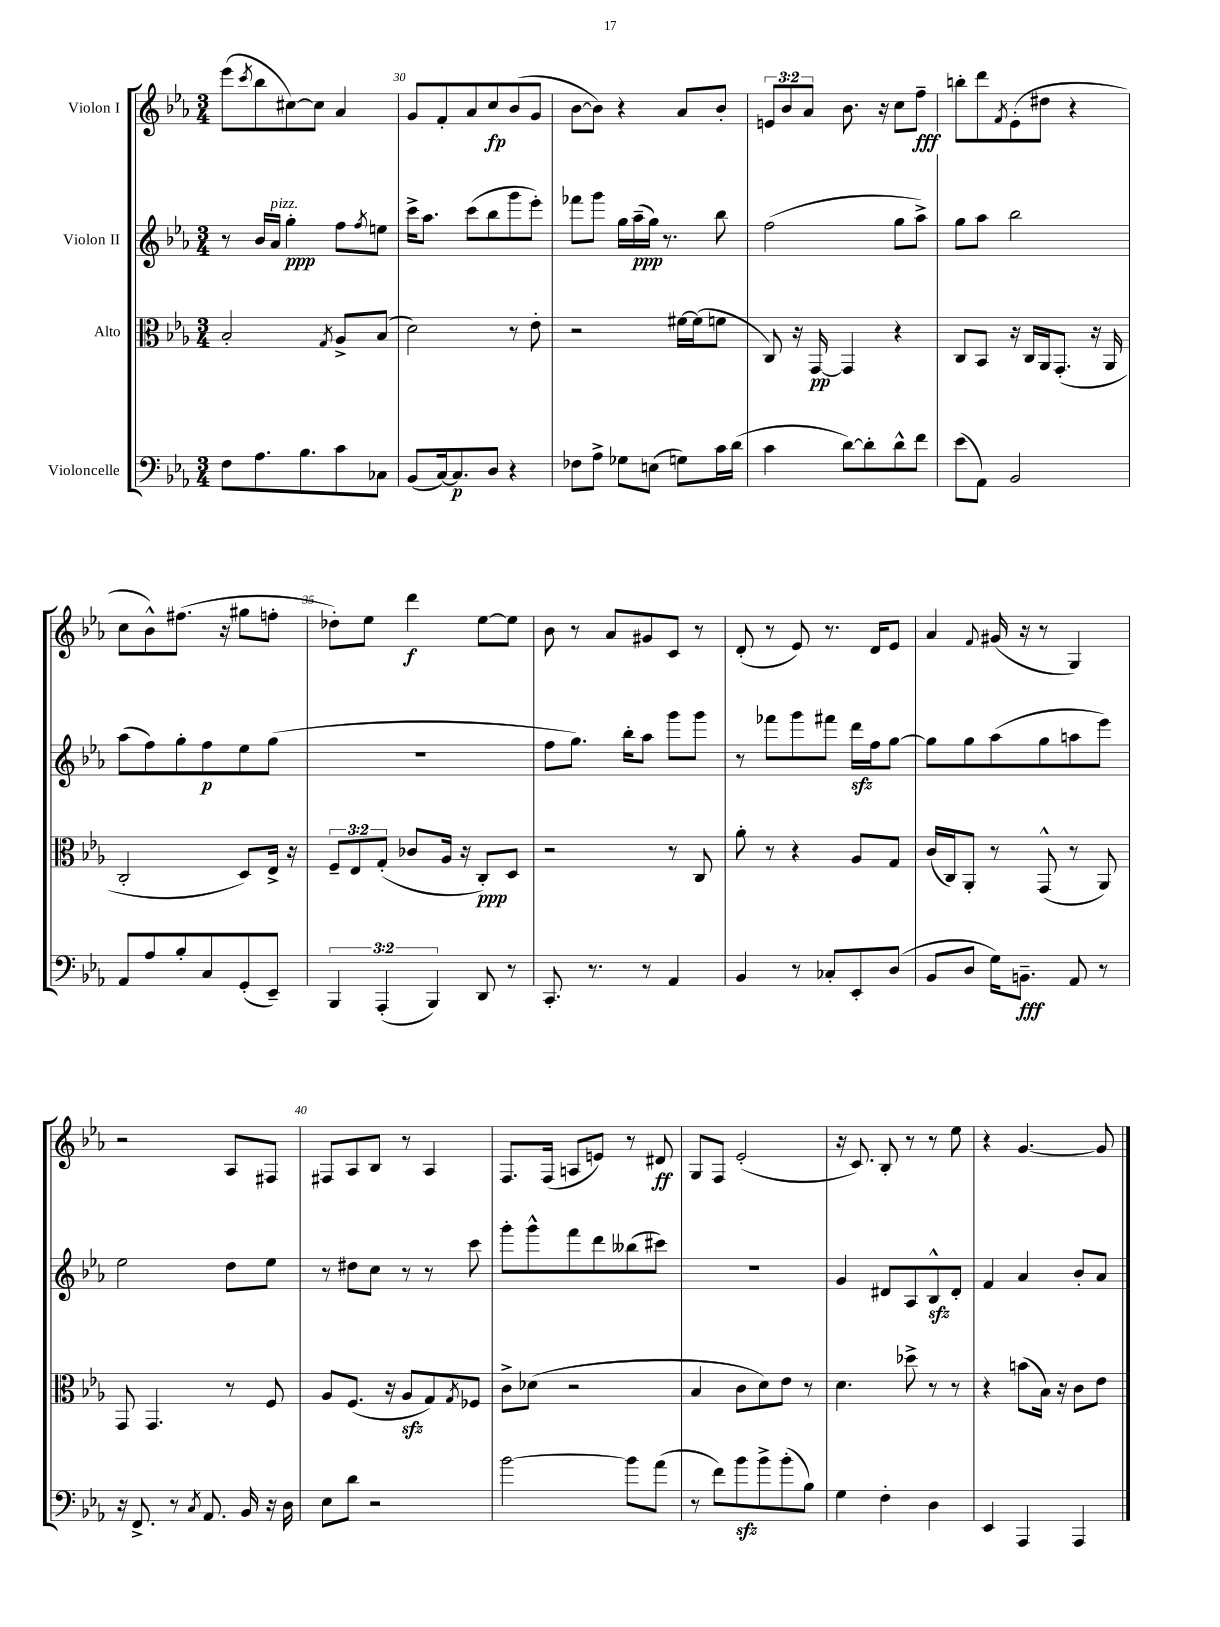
<<
\new StaffGroup <<
\new Staff = "s0" \with { instrumentName = "Violon I" } {
    \clef treble \key ees \major \numericTimeSignature \time 3/4 \override Staff.TupletNumber.text = #tuplet-number::calc-fraction-text
    ees'''8( \acciaccatura { c'''8 } bes''8 cis''8~) cis''8 aes'4 |
    g'8 f'8-. aes'8 c''8\fp bes'8( g'8 |
    bes'8~ bes'8) r4 aes'8 bes'8-. |
    \tuplet 3/2 { e'8 bes'8 aes'8 } bes'8. r16 c''8 f''8--\fff |
    b''8-. d'''8 \acciaccatura { f'8 } ees'8-.( dis''8 r4 |
    c''8 bes'8-^) fis''8.( r16 gis''8 f''8-. |
    des''8-.) ees''8 d'''4\f ees''8~ ees''8 |
    bes'8 r8 aes'8 gis'8 c'8 r8 |
    d'8-.( r8 ees'8) r8. d'16 ees'8 |
    aes'4 \appoggiatura { f'8 } gis'16( r16 r8 g4) |
    r2 aes8 fis8 |
    fis8 aes8 bes8 r8 aes4 |
    f8. f16( a8 e'8) r8 dis'8\ff |
    g8 f8 ees'2-.( |
    r16 c'8.) bes8-. r8 r8 ees''8 |
    r4 g'4.~ g'8 \bar "|." |
}
\new Staff = "s1" \with { instrumentName = "Violon II" } {
    \clef treble \key ees \major \numericTimeSignature \time 3/4
    r8 bes'16 aes'16^\markup { \italic "pizz." } g''4-.\ppp f''8 \acciaccatura { f''8 } e''8 |
    c'''16-> aes''8. c'''8( bes''8 g'''8 ees'''8-.) |
    fes'''8 g'''8 g''16 aes''16--\ppp( g''16) r8. bes''8 |
    f''2( g''8 aes''8->) |
    g''8 aes''8 bes''2 |
    aes''8( f''8) g''8-. f''8\p ees''8 g''8( |
    R2. |
    f''8 g''8.) bes''16-. aes''8 g'''8 g'''8 |
    r8 fes'''8 g'''8 fis'''8 d'''16\sfz f''16 g''8~ |
    g''8 g''8 aes''8( g''8 a''8 ees'''8) |
    ees''2 d''8 ees''8 |
    r8 dis''8 c''8 r8 r8 c'''8 |
    g'''8-. g'''8-^ f'''8 d'''8 beses''8( cis'''8) |
    R2. |
    g'4 dis'8 aes8 bes8-^\sfz dis'8-. |
    f'4 aes'4 bes'8-. aes'8 \bar "|." |
}
\new Staff = "s2" \with { instrumentName = "Alto" } {
    \clef alto \key ees \major \numericTimeSignature \time 3/4 \override Staff.TupletNumber.text = #tuplet-number::calc-fraction-text
    bes2-. \acciaccatura { g8 } aes8-> bes8( |
    d'2) r8 ees'8-. |
    r2 fis'16~ fis'16( f'8 |
    c8) r16 g,16~\pp g,4 r4 |
    c8 bes,8 r16 c16 aes,16 g,8.-.( r16 aes,16 |
    c2-. d8) ees16-> r16 |
    \tuplet 3/2 { f8-- ees8 g8-.( } ces'8 aes16 r16 c8-.\ppp) d8 |
    r2 r8 c8 |
    aes'8-. r8 r4 aes8 g8 |
    c'16( c16) aes,8-. r8 g,8-^( r8 aes,8) |
    g,8 g,4. r8 f8 |
    aes8 f8.( r16 aes8\sfz g8) \acciaccatura { g8 } fes8 |
    c'8-> des'8( r2 |
    bes4 c'8 d'8) ees'8 r8 |
    d'4. des''8-> r8 r8 |
    r4 b'8( bes16) r16 c'8 ees'8 \bar "|." |
}
\new Staff = "s3" \with { instrumentName = "Violoncelle" } {
    \clef bass \key ees \major \numericTimeSignature \time 3/4 \override Staff.TupletNumber.text = #tuplet-number::calc-fraction-text
    f8 aes8. bes8. c'8 ces8 |
    bes,8( c16~) c8.\p d8 r4 |
    fes8 aes8-> ges8 e8( g8) c'16 d'16( |
    c'4 d'8~) d'8-. d'8-^ f'8 |
    ees'8( aes,8) bes,2 |
    aes,8 aes8 bes8-. c8 g,8-.( ees,8--) |
    \tuplet 3/2 { bes,,4 aes,,4-.( bes,,4) } d,8 r8 |
    c,8.-. r8. r8 aes,4 |
    bes,4 r8 ces8-. ees,8-. d8( |
    bes,8 d8 g16) b,8.--\fff aes,8 r8 |
    r16 f,8.-> r8 \acciaccatura { c8 } aes,8. bes,16 r16 d16 |
    ees8 d'8 r2 |
    bes'2~ bes'8 aes'8( |
    r8 f'8) bes'8\sfz bes'8-> bes'8-.( bes8) |
    g4 f4-. d4 |
    ees,4 aes,,4 aes,,4 \bar "|." |
}
>>
>>
\layout { \context { \Score currentBarNumber = #29 \override BarNumber.break-visibility = ##(#f #t #t) barNumberVisibility = #(every-nth-bar-number-visible 5) } }
